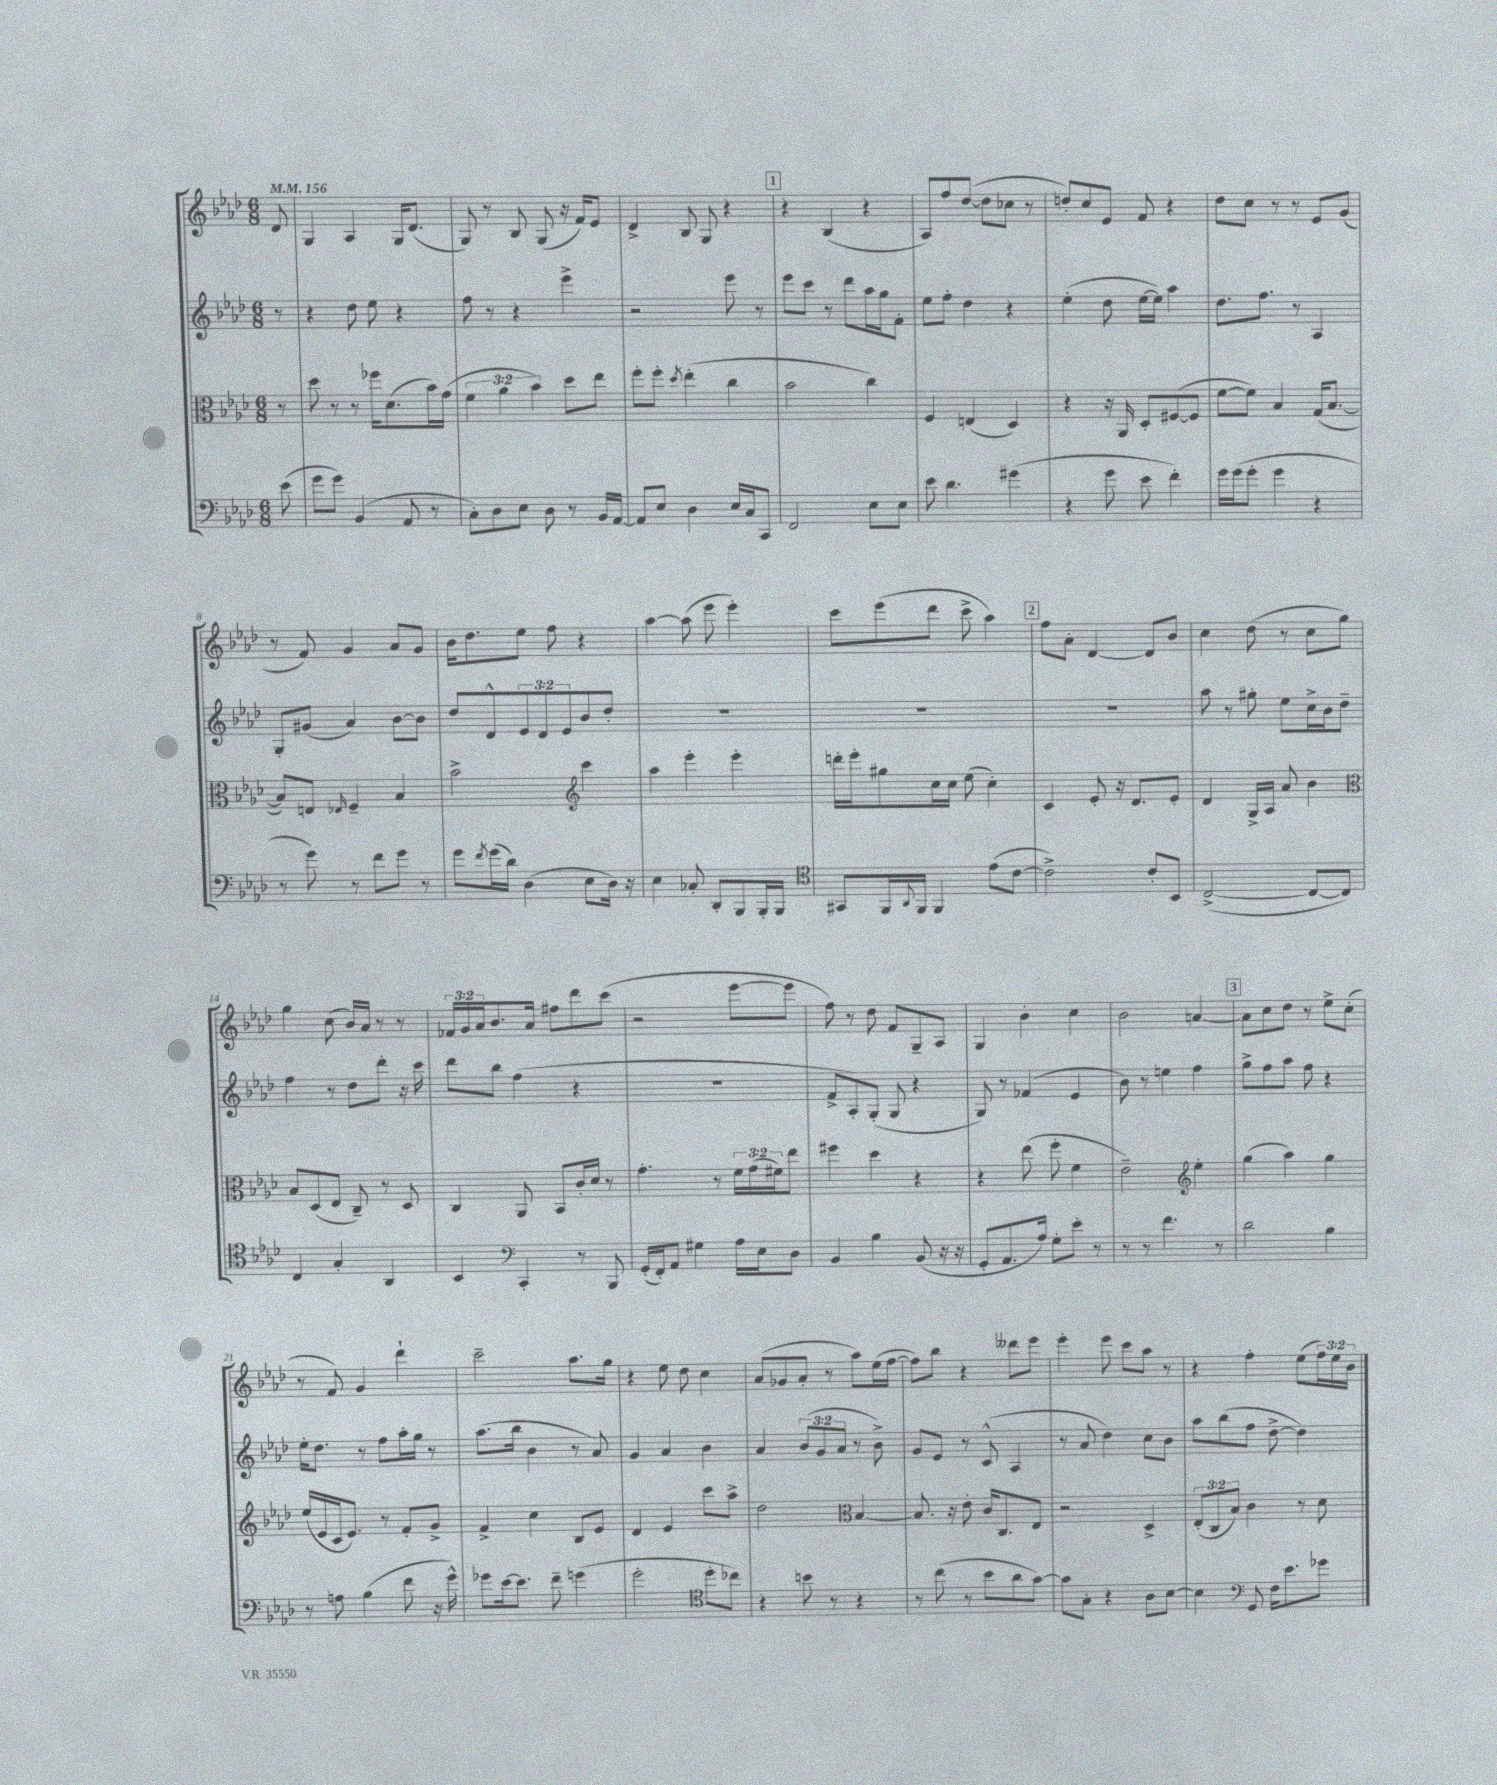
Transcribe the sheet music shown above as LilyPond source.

<<
\new StaffGroup <<
\new Staff = "s0" {
    \clef treble \key aes \major \numericTimeSignature \time 6/8 \override Staff.TupletNumber.text = #tuplet-number::calc-fraction-text \partial 8 \tempo 4 = 156
    des'8 |
    g4 aes4 g16 des'8.( |
    g8) r8 bes8 g8( r16 f'16) ees'8 |
    des'4-> bes8 g8 r4 |
    \mark \markup { \box "1" } r4 bes4( r4 |
    aes8) f''8 des''8~( des''8 ces''8 r8 |
    d''8-.) c''8 ees'8 f'8 r4 |
    des''8 c''8 r8 r8 ees'8 g'8( |
    r8 f'8) g'4 aes'8 g'8 |
    bes'16 des''8. ees''8 f''8 r4 |
    aes''4~ aes''8( ees'''8 ees'''4-.) |
    c'''8 ees'''8( des'''8 c'''8-> aes''4) |
    \mark \markup { \box "2" } f''8 aes'8-. des'4~ des'8 bes'8 |
    c''4 des''8( r8 c''8 g''8) |
    g''4 c''8( bes'16) aes'16 r8 r8 |
    \tuplet 3/2 { fes'16 g'16 aes'16 } bes'8. aes'16 fis''8 des'''8 c'''8( |
    r2 ees'''8~ ees'''8 |
    f''8) r8 des''8 f'8 g8-- aes8 |
    g4 bes'4-. c''4 |
    bes'2 a'4~ |
    \mark \markup { \box "3" } a'8 c''8 des''8 r8 ees''8-> c''8-.( |
    r8 f'8) g'4 des'''4-! |
    c'''2-- aes''8. g''16 |
    r4 ees''8 des''8 c''4 |
    aes'8( ges'8 aes'8-. r8 aes''8) ees''16( f''16~ |
    f''8) bes''8 r4 deses'''8 ees'''8 |
    ees'''4-. ees'''8 c'''8 aes''8 r8 |
    r4 f''4-. ees''8( \tuplet 3/2 { f''16) ees''16 bes'16 } \bar "|." |
}
\new Staff = "s1" {
    \clef treble \key aes \major \numericTimeSignature \time 6/8 \override Staff.TupletNumber.text = #tuplet-number::calc-fraction-text \partial 8
    r8 |
    r4 des''8 ees''8 r4 |
    f''8 r8 r4 ees'''4-> |
    r2 ees'''8 r8 |
    \mark \markup { \box "1" } ees'''8 c'''8 r8 des'''8 aes''16 g''16 f'8-. |
    ees''8 f''8-. des''4 r4 |
    ees''4-.( des''8 ees''16~ ees''16) aes''4 |
    des''8. f''8. r8 aes4 |
    g8-. gis'8( aes'4) bes'8~ bes'8 |
    des''8 des'8-^ \tuplet 3/2 { ees'8 des'8 ees'8 } bes'8 des''8-. |
    R2. |
    R2. |
    \mark \markup { \box "2" } R2. |
    aes''8 r8 gis''8-. ees''8 c''16-> bes'16 des''8-- |
    f''4 r8 des''8 des'''8-. r16 c'''16 |
    des'''8 bes''8 f''4( r4 |
    R2. |
    f'8-> aes8-.) g8-.( g8 r4 |
    g8) r8 fes'4( ees'4 |
    bes'8) r8 e''4 f''4 |
    \mark \markup { \box "3" } g''8-> f''8 aes''8 f''8 r4 |
    ees''16-. des''8. r8 f''8 aes''16-. g''16 r8 |
    aes''8.( bes''16 bes'4 r8 aes'8) |
    g'4 aes'4 bes'4 |
    aes'4 \tuplet 3/2 { bes'8( g'8 aes'8 } r8 bes'8->) |
    g'8 ees'8 r8 c'8-^( aes4 |
    r8 aes'8 des''4) c''8 bes'8 |
    aes''8 bes''8( f''8 des''8~-> des''4) \bar "|." |
}
\new Staff = "s2" {
    \clef alto \key aes \major \numericTimeSignature \time 6/8 \override Staff.TupletNumber.text = #tuplet-number::calc-fraction-text \partial 8
    r8 |
    des''8 r8 r8 fes''16 des'8.( bes'16) g'16( |
    \tuplet 3/2 { f'4 aes'4 bes'4) } des''8 ees''8 |
    f''8-. f''8-. \acciaccatura { des''8 } ees''4-.( c''4 |
    \mark \markup { \box "1" } bes'2 c''4) |
    f4 e4( des4) |
    r4 r16 aes,16 des8-. fis8~( fis8 |
    f'8~ f'8) bes4 g16( bes8.~ |
    bes8) e8 \grace { ees16 } f4-- bes4 |
    bes'2-> \clef treble c'''4 |
    aes''4 ees'''4-. ees'''4-. |
    d'''16-. ees'''16-. gis''8 c''16 c''16 ees''8( c''4-.) |
    \mark \markup { \box "2" } c'4 ees'8-. r16 des'8. ees'8-. |
    des'4 g16-> aes16 aes'8 bes'4 |
    \clef alto bes8 des8( ees8 c8--) r8 des8 |
    c4 aes,8 bes,8 c'16-. des'16 r8 |
    g'4.-. r8 \tuplet 3/2 { f'16 g'16( fis'16) } ees''8 |
    fis''4 des''4 r4 |
    r4 ees''8( f''8-. f'4 |
    ees'2--) \clef treble ees''4-. |
    \mark \markup { \box "3" } g''4( aes''4) g''4 |
    ees''16( ees'16 c'16 ees'8.) r8 f'8-. g'8-> |
    f'4-> c''4 bes8 ees'8 |
    des'4 ees'4 c'''8 aes''8-> |
    des''2 \clef alto bes4~ |
    bes8. r16 ees'8-. c'16 c8. ees8 |
    r2 des4-> |
    \tuplet 3/2 { ees8-.( c8 bes8) } c'4 r8 des'8 \bar "|." |
}
\new Staff = "s3" {
    \clef bass \key aes \major \numericTimeSignature \time 6/8 \partial 8
    ees'8( |
    g'8 g'8) bes,4( aes,8 r8 |
    c8-.) des8 ees8 des8 r8 bes,16 aes,16~ |
    aes,8 ees8 des4 ees16 c16 c,8 |
    \mark \markup { \box "1" } f,2 ees8 ees8 |
    ees'8 des'4. gis'4( |
    r4 g'8 ees'8 f'4-.) |
    g'16 g'16( g'8-. g'4 r4 |
    r8 g'8) r8 f'8 g'8 r8 |
    g'8 \acciaccatura { f'8 } g'16( des'16) des4( ees8 des16) r16 |
    ees4 ces8-. des,8-. bes,,8 bes,,16-. bes,,16 |
    \clef tenor gis,8 f,16 \appoggiatura { aes,8 } f,16 f,4 ees'8( c'8~ |
    \mark \markup { \box "2" } c'2->) c'8-. bes,8 |
    c2~->( c8~ c8) |
    c4 g4-. aes,4 |
    bes,4 \clef bass c,4-. r8 bes,,8 |
    g,16-.( f,16-.) aes,8 gis4 aes16 ees16 des8 |
    bes,4 bes4 bes,8( r16 r16 |
    g,8-. aes,8. aes16) g8-. ees'8-. r8 |
    r8 r8 f'4. r8 |
    \mark \markup { \box "3" } des'2 bes4 |
    r8 a8 bes4( f'8 r16 g'16-^) |
    ges'8 ees'16~ ees'8. f'8-- g'4( |
    g'2-. \clef tenor des''8-. ces''8) |
    r4 b'8 r8 r4 |
    r8 c''8( r8 bes'8 aes'8 g'8~) |
    g'8 g8-. r4 aes8 bes8~ |
    bes4 \clef bass g,8 f16 ees'8. ges'8 \bar "|." |
}
>>
>>
